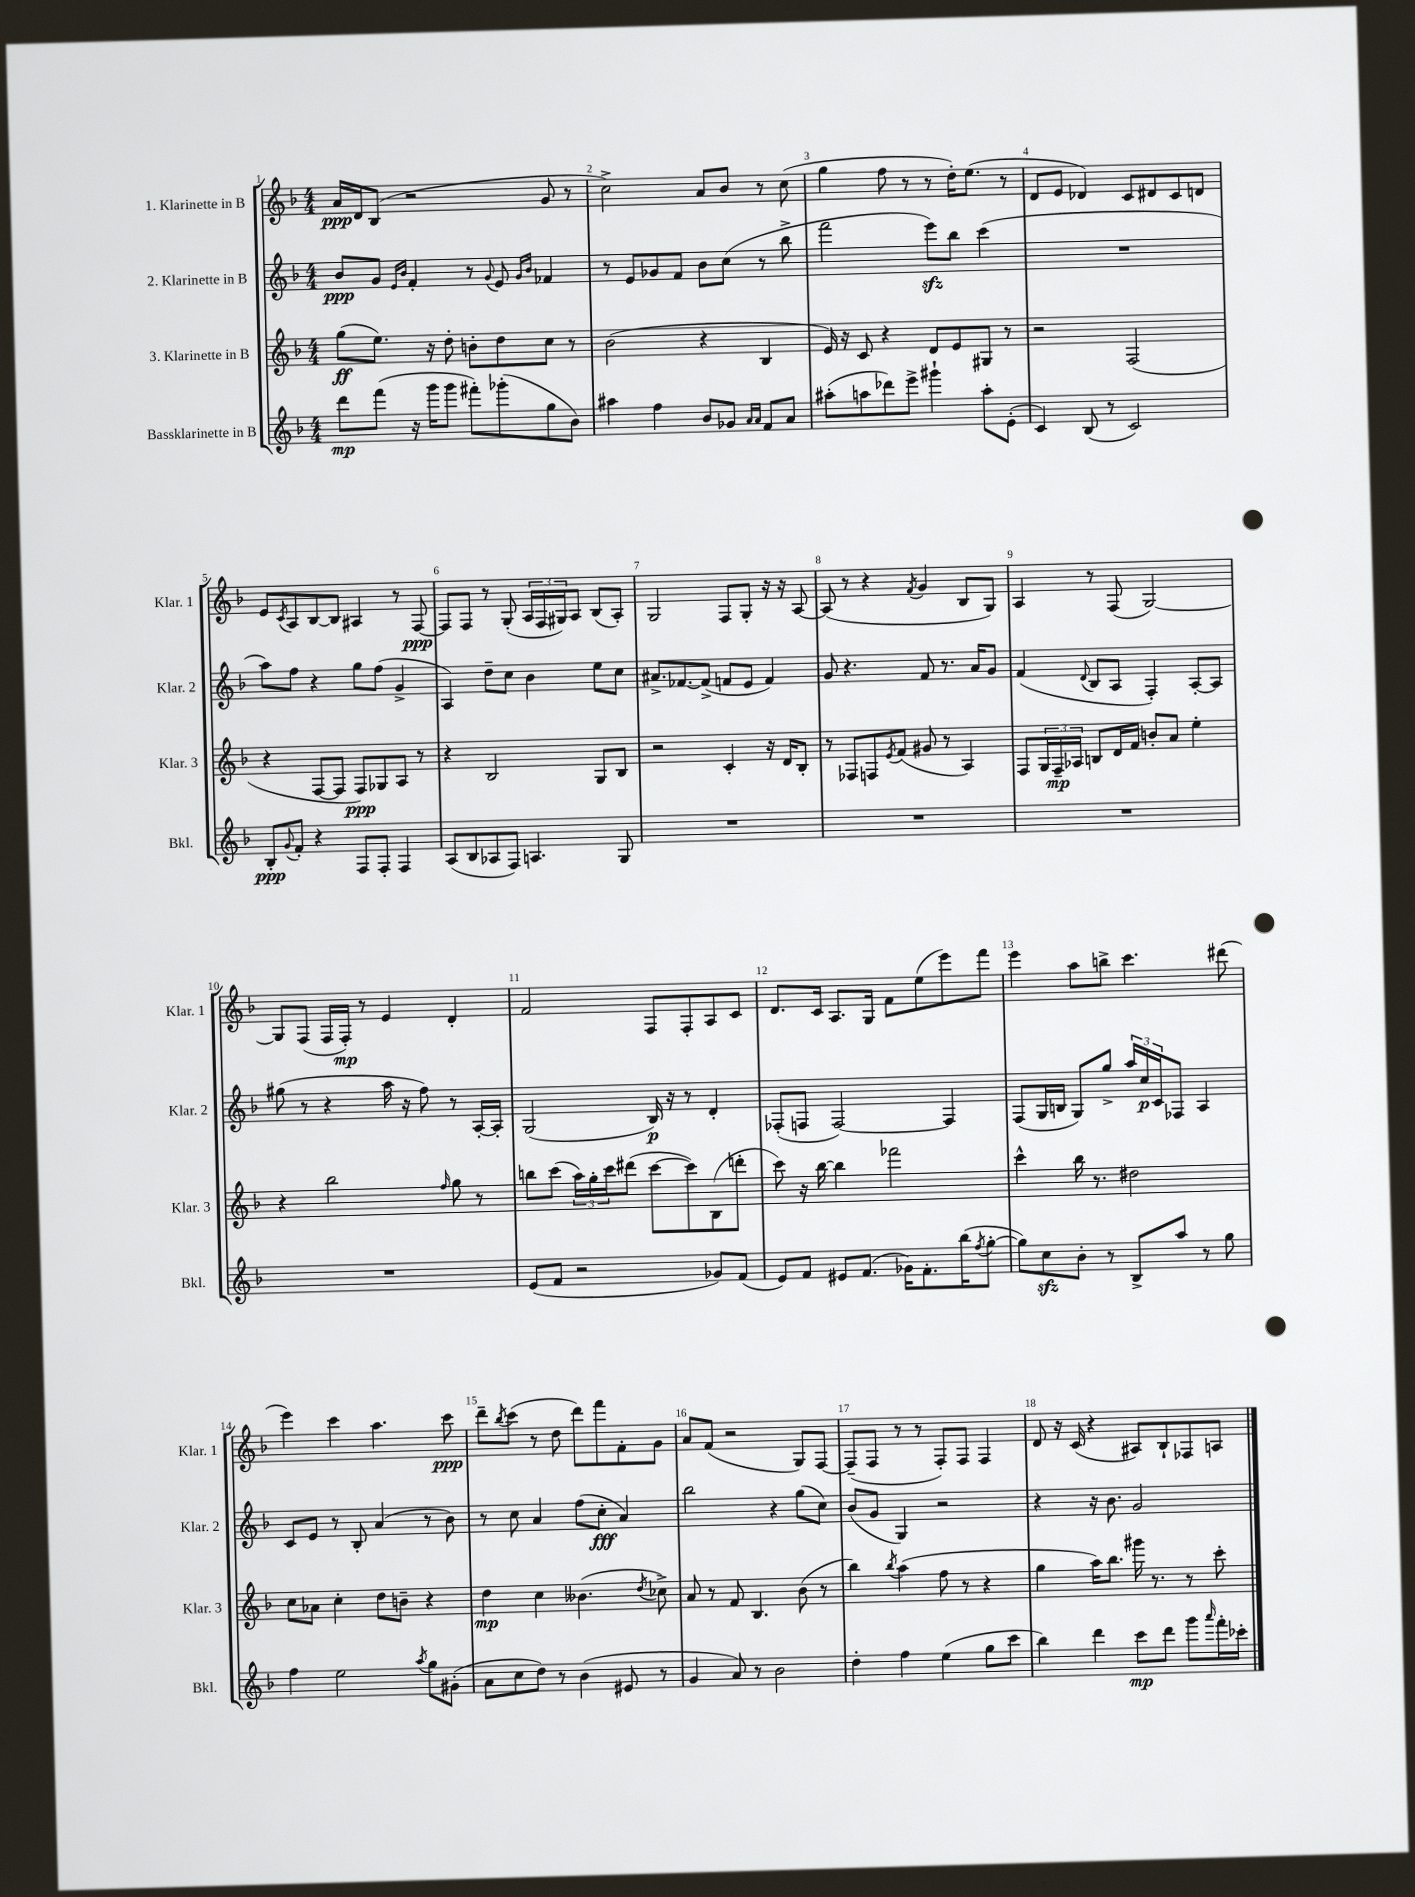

**kern	**kern	**kern	**kern
*staff4	*staff3	*staff2	*staff1
*clefG2	*clefG2	*clefG2	*clefG2
*k[b-]	*k[b-]	*k[b-]	*k[b-]
*M4/4	*M4/4	*M4/4	*M4/4
8ddd	(8gg	8b-	16a
.	.	.	16d
(8fff	8.ee)	8g	(8B-
.	.	16qqe	.
.	.	16qqb-	.
16r	.	4f'	2r
16ggg	16r	.	.
8ggg	8dd'	.	.
8fff#')	8b'	8r	.
.	.	8qqg	.
(8ggg-'	8dd	8e	.
.	.	16qqg	.
.	.	16qqb-	.
8gg	8cc	4f-	8g
8b-)	8r	.	8r
=	=	=	=
4aa#	(2b-	8r	2cc^)
.	.	8e	.
4ff	.	8g-	.
.	.	8f	.
8b-	4r	8b-	8a
8g-	.	(8cc	8b-
16qqa	.	.	.
16qqa	.	.	.
8f	4B-	8r	8r
8a	.	8bb-^	(8cc
=	=	=	=
(8aa#'	16e)	2fff	4gg
.	16r	.	.
8aa	8c	.	.
8ddd-)	4r	.	8ff
8eee^	.	.	8r
4ggg#`	8d	8eee)	8r
.	8e	8bb-	16dd')
.	.	.	(8.ee
8aa'	8G#	(4ccc	.
(8e'	8r	.	8r
=	=	=	=
4c)	2r	1r	8d
.	.	.	8e
(8B-	.	.	4d-)
8r	.	.	.
2c)	(2F	.	8c
.	.	.	8d#
.	.	.	8c
.	.	.	8d
=	=	=	=
8B-'	4r	8aa)	8e
8qqg	.	.	8qc
8f'	.	8ff	8A
4r	[8F	4r	[8B-
.	8F]	.	8B-]
8F	8F)	8gg	4A#
8F'	8G-	(8ff	.
4F	8A	4g^	8r
.	8r	.	[8F
=	=	=	=
(8A	4r	4A)	8F]
8B-	.	.	8F
8A-	2B-	8dd~	8r
8F)	.	8cc	(8G'
4.A	.	4b-	24A
.	.	.	24F
.	.	.	24G#)
.	.	.	8A
.	8G	8ee	(8B-
8G	8B-	8cc	8A')
=	=	=	=
1r	2r	8.a#^	2G
.	.	[8.f-	.
.	.	(8f-^]	.
.	4c'	8f	8F
.	.	8e	8G'
.	16r	4f)	16r
.	16d	.	16r
.	8B-'	.	[8A
=	=	=	=
1r	8r	8g	(8A]
.	8F-	4.r	8r
.	8F	.	4r
.	8qe	.	.
.	(8f	.	.
.	.	.	8qf
.	8g#	8f	4g
.	8r	8.r	.
.	4A)	.	8B-
.	.	16a	.
.	.	8g	8G)
=	=	=	=
1r	8F	(4f	4A
.	24G	.	.
.	24F~	.	.
.	24A-	.	.
.	.	8qqd	.
.	8B	8B-	8r
.	16d	8A	(8F
.	16f	.	.
.	8b'	4F')	[2G)
.	8a	.	.
.	4ee'	[8A'	.
.	.	8A]	.
=	=	=	=
1r	4r	(8gg#	8G]
.	.	8r	(8F
.	2bb-	4r	16F
.	.	.	16F')
.	.	.	8r
.	.	16aa	4e
.	.	16r	.
.	.	8ff)	.
.	16qqff	.	.
.	8gg	8r	4d'
.	8r	[16A'	.
.	.	16A']	.
=	=	=	=
(8e	8bb	(2G	2f
8f	(8ccc	.	.
2r	24aa)	.	.
.	24gg'	.	.
.	24ccc	.	.
.	(8ddd#	.	.
.	[8ccc	16B-)	8F
.	.	16r	.
.	8ccc])	8r	8F'
8g-)	(8B-	4d'	8A
(8f	8ddd'	.	8c
=	=	=	=
8e)	8ccc)	(8F-'	8.d
8f	16r	8F	.
.	[16bb-	.	16c
8e#	4bb-]	[2F)	8.A
(8.f	.	.	.
.	.	.	16G
.	2fff-	.	8f
16g-)	.	.	.
8.f'	.	.	(8ee
.	.	4F]	8eee)
(16bb-	.	.	.
8qff	.	.	.
[8gg'	.	.	8fff
=	=	=	=
8gg])	4ccc^^	(8F	4eee
8cc	.	16G	.
.	.	16B	.
8b-'	16bb-	8G)	8aa
.	8.r	.	.
8r	.	8gg^	8bb^
8B-^	2dd#	24aa	4.ccc
.	.	24cc	.
.	.	24c	.
8aa	.	8F-	.
8r	.	4A	.
8gg	.	.	(8ddd#
=	=	=	=
4ff	8cc	8c	4eee)
.	8a-	8e	.
2ee	4cc'	8r	4ccc
.	.	8B-'	.
.	8dd	(4a	4.aa
.	8b~	.	.
8qaa	.	.	.
8gg	4r	8r	.
(8g#'	.	8b-)	8ccc
=	=	=	=
8a	4dd	8r	8ddd~
.	.	.	8qbb-
8cc	.	8cc	(8ccc
8dd)	4cc	4a	8r
8r	.	.	8dd
(4b-	(4.b--	(8ff	8ddd)
.	.	8cc'	8fff
8e#	.	4a)	8f'
.	8qdd	.	.
8r	8cc-^)	.	8g
=	=	=	=
4g	8a	2bb-	8a
.	8r	.	(8f
8a)	8f	.	2r
8r	4.B-	.	.
2b-	.	4r	.
.	(8b-	(8gg	8G)
.	8r	8cc)	[8F
=	=	=	=
4dd'	4bb-)	(8b-	(8F~]
.	.	8g	8F
.	8qbb-	.	.
4ff	(4aa	4G)	8r
.	.	.	8r
(4ee	8ff	2r	8F')
.	8r	.	8F
8gg	4r	.	4F
8ccc	.	.	.
=	=	=	=
4bb-)	4gg	4r	8d
.	.	.	16r
.	.	.	(16c
4ddd	16aa)	16r	4r
.	8.bb-	8.b-	.
8ccc	16ggg#	2g	8A#)
.	8.r	.	.
8ddd	.	.	8B-`
8ggg	8r	.	8F-
16qqaaa	.	.	.
16fff'	8ccc'	.	8A
16ccc-'	.	.	.
==	==	==	==
*-	*-	*-	*-
